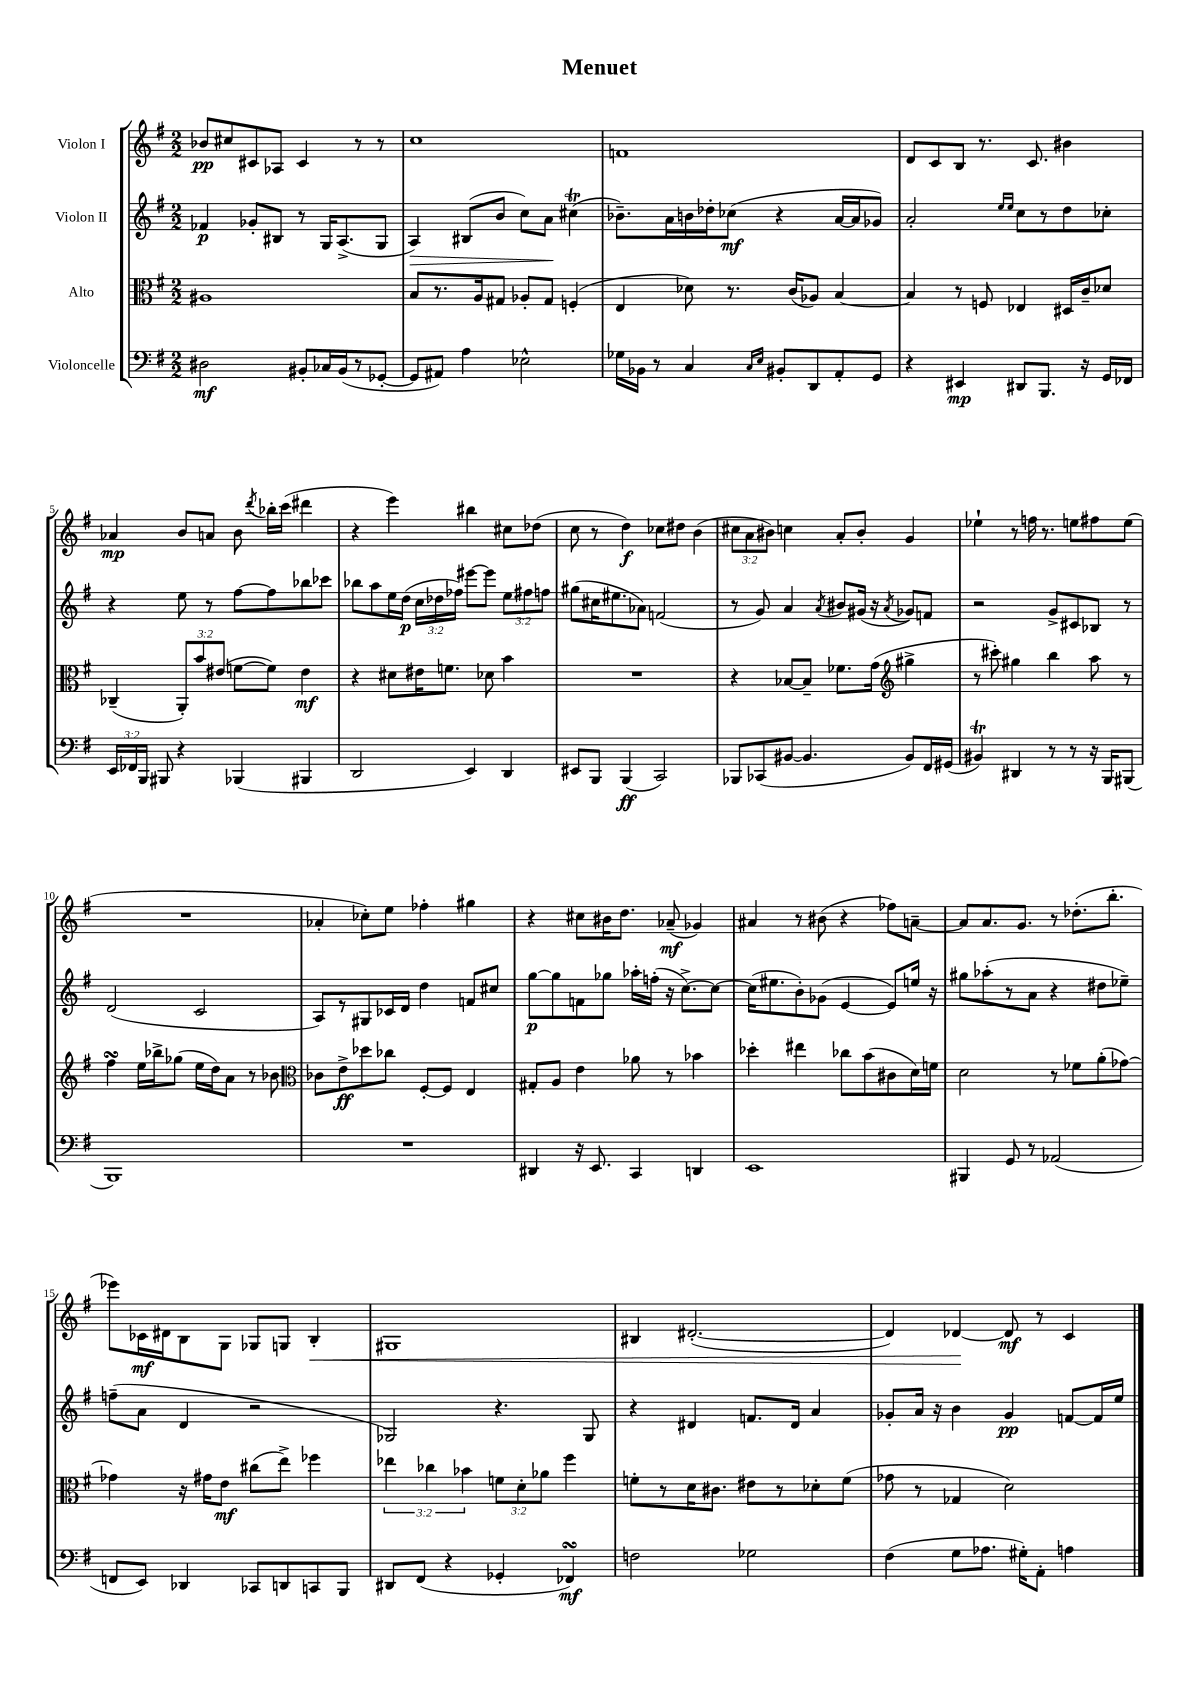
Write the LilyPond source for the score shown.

\header { title = "Menuet" }
<<
\new StaffGroup <<
\new Staff = "s0" \with { instrumentName = "Violon I" } {
    \clef treble \key g \major \numericTimeSignature \time 2/2 \override Staff.TupletNumber.text = #tuplet-number::calc-fraction-text
    \autoBeamOff bes'8[\pp cis''8 cis'8 aes8] cis'4 r8 r8 |
    c''1 |
    f'1 |
    d'8[ c'8 b8] r8. c'8. bis'4 |
    aes'4\mp b'8[ a'8] b'8 \acciaccatura { d'''8 } bes''16[-. c'''16]( dis'''4 |
    r4 e'''4) bis''4 cis''8[ des''8]( |
    c''8 r8 d''4\f) ces''8[ dis''8] b'4( |
    \tuplet 3/2 { cis''8[ a'8 bis'8]) } c''4 a'8[-. bis'8]-. g'4 |
    ees''4-! r8 f''16 r8. e''8[ fis''8 e''8]( |
    R1 |
    aes'4-. ces''8[-.) e''8] fes''4-. gis''4 |
    r4 cis''8[ bis'16 d''8.] aes'8--\mf( ges'4) |
    ais'4 r8 bis'8( r4 fes''8[) a'8]~-- |
    a'8[ a'8. g'8.] r8 des''8.[-.( b''8.]-. |
    ees'''8[) ces'16\mf dis'16 b8 g8] ges8[ g8] b4-.\< |
    gis1 |
    bis4 dis'2.~-.( |
    dis'4) des'4~\! des'8\mf r8 c'4 \bar "|." |
}
\new Staff = "s1" \with { instrumentName = "Violon II" } {
    \clef treble \key g \major \numericTimeSignature \time 2/2 \override Staff.TupletNumber.text = #tuplet-number::calc-fraction-text
    \autoBeamOff fes'4\p ges'8[-. bis8] r8 g16[ a8.->( g8] |
    a4\>) bis8[( b'8] c''8[) a'8]\! cis''4\trill( |
    bes'8.[--) a'16 b'16 des''16-. ces''8]\mf( r4 a'16[~ a'16 ges'8]) |
    a'2-. \grace { e''16[ e''16] } c''8[ r8 d''8 ces''8]-. |
    r4 e''8 r8 fis''8[~ fis''8 bes''8 ces'''8] |
    bes''8[ a''8 e''16 d''16]\p( \tuplet 3/2 { c''16[ des''16 fes''16]) } eis'''8[~ eis'''8] \tuplet 3/2 { e''8[ fis''8 f''8] } |
    gis''8[( cis''16 eis''8. aes'8]) f'2( |
    r8 g'8) a'4 \acciaccatura { a'8 } bis'8[ gis'16]( r16 \acciaccatura { a'8 } ges'8[) f'8] |
    r2 g'8[-> cis'8 bes8] r8 |
    d'2( c'2 |
    a8[) r8 gis8 ces'16 d'16] d''4 f'8[ cis''8] |
    g''8[~\p g''8 f'8 ges''8] aes''16[-. f''16]-.( r16 c''8.[~->) c''8]~ |
    c''16[( eis''8. b'8-.) ges'8]( e'4~ e'8[) e''16] r16 |
    gis''8[ aes''8-.( r8 a'8] r4 dis''8[ ees''8]--) |
    f''8[--( a'8] d'4 r2 |
    ges2) r4. ges8 |
    r4 dis'4 f'8.[ dis'16] a'4 |
    ges'8[-. a'16] r16 b'4 ges'4\pp f'8[~ f'16 e''16] \bar "|." |
}
\new Staff = "s2" \with { instrumentName = "Alto" } {
    \clef alto \key g \major \numericTimeSignature \time 2/2 \override Staff.TupletNumber.text = #tuplet-number::calc-fraction-text
    \autoBeamOff ais1 |
    b8[ r8. a16 gis8] aes8[-. gis8] f4-.( |
    e4 des'8) r8. c'16[( aes8]) b4~ |
    b4 r8 f8 ees4 dis16[ c'16-- des'8] |
    ces4--( \tuplet 3/2 { a,8[-.) b'8 eis'8]( } f'8[~ f'8]) eis'4\mf |
    r4 dis'8[ eis'16 f'8.] des'8 b'4 |
    R1 |
    r4 bes8[~ bes8]-- fes'8.[ g'16]( \clef treble gis''4-> |
    r8 cis'''8-.) gis''4 b''4 a''8 r8 |
    fis''4\turn e''16[ bes''16-> ges''8]( e''16[ d''16) a'8] r8 bes'8 |
    \clef alto ces'8[ e'8->\ff des''8 ces''8] fis8[~-. fis8] e4 |
    gis8[-. a8] e'4 aes'8 r8 bes'4 |
    des''4-. eis''4 ces''8[ b'8( cis'8 d'16) f'16] |
    d'2 r8 fes'8[ a'8-.( ges'8]~) |
    ges'4 r16 gis'16[ e'8]\mf cis''8[( e''8]->) fes''4 |
    \tuplet 3/2 { ees''4 ces''4 bes'4 } \tuplet 3/2 { f'8[ d'8-. aes'8] } fis''4 |
    f'8[-. r8 d'16 cis'8.] eis'8[ r8 des'8-. f'8]( |
    ges'8 r8 ges4 d'2) \bar "|." |
}
\new Staff = "s3" \with { instrumentName = "Violoncelle" } {
    \clef bass \key g \major \numericTimeSignature \time 2/2 \override Staff.TupletNumber.text = #tuplet-number::calc-fraction-text
    \autoBeamOff dis2\mf bis,8[-. ces16 bis,16( r8 ges,8]~-. |
    ges,8[ ais,8]) a4 ees2-^ |
    ges16[ bes,16] r8 c4 \grace { c16[ e16] } bis,8[-. d,8 a,8-. g,8] |
    r4 eis,4\mp dis,8[ b,,8.] r16 g,16[ fes,16] |
    \tuplet 3/2 { e,16[ fes,16 b,,16] } bis,,8 r4 bes,,4( bis,,4 |
    d,2 e,4) d,4 |
    eis,8[ b,,8] b,,4\ff( c,2) |
    bes,,8[ ces,8( bis,8]~ bis,4. bis,8[) fis,16 gis,16]( |
    bis,4\trill) dis,4 r8 r8 r16 b,,16[ bis,,8]( |
    b,,1) |
    R1 |
    dis,4 r16 e,8. c,4 d,4 |
    e,1 |
    bis,,4 g,8 r8 aes,2( |
    f,8[ e,8]) des,4 ces,8[ d,8 c,8 b,,8] |
    dis,8[ fis,8]( r4 ges,4-. fes,4\turn\mf) |
    f2 ges2 |
    fis4( g8[ aes8.] gis16[-.) a,8]-. a4 \bar "|." |
}
>>
>>
